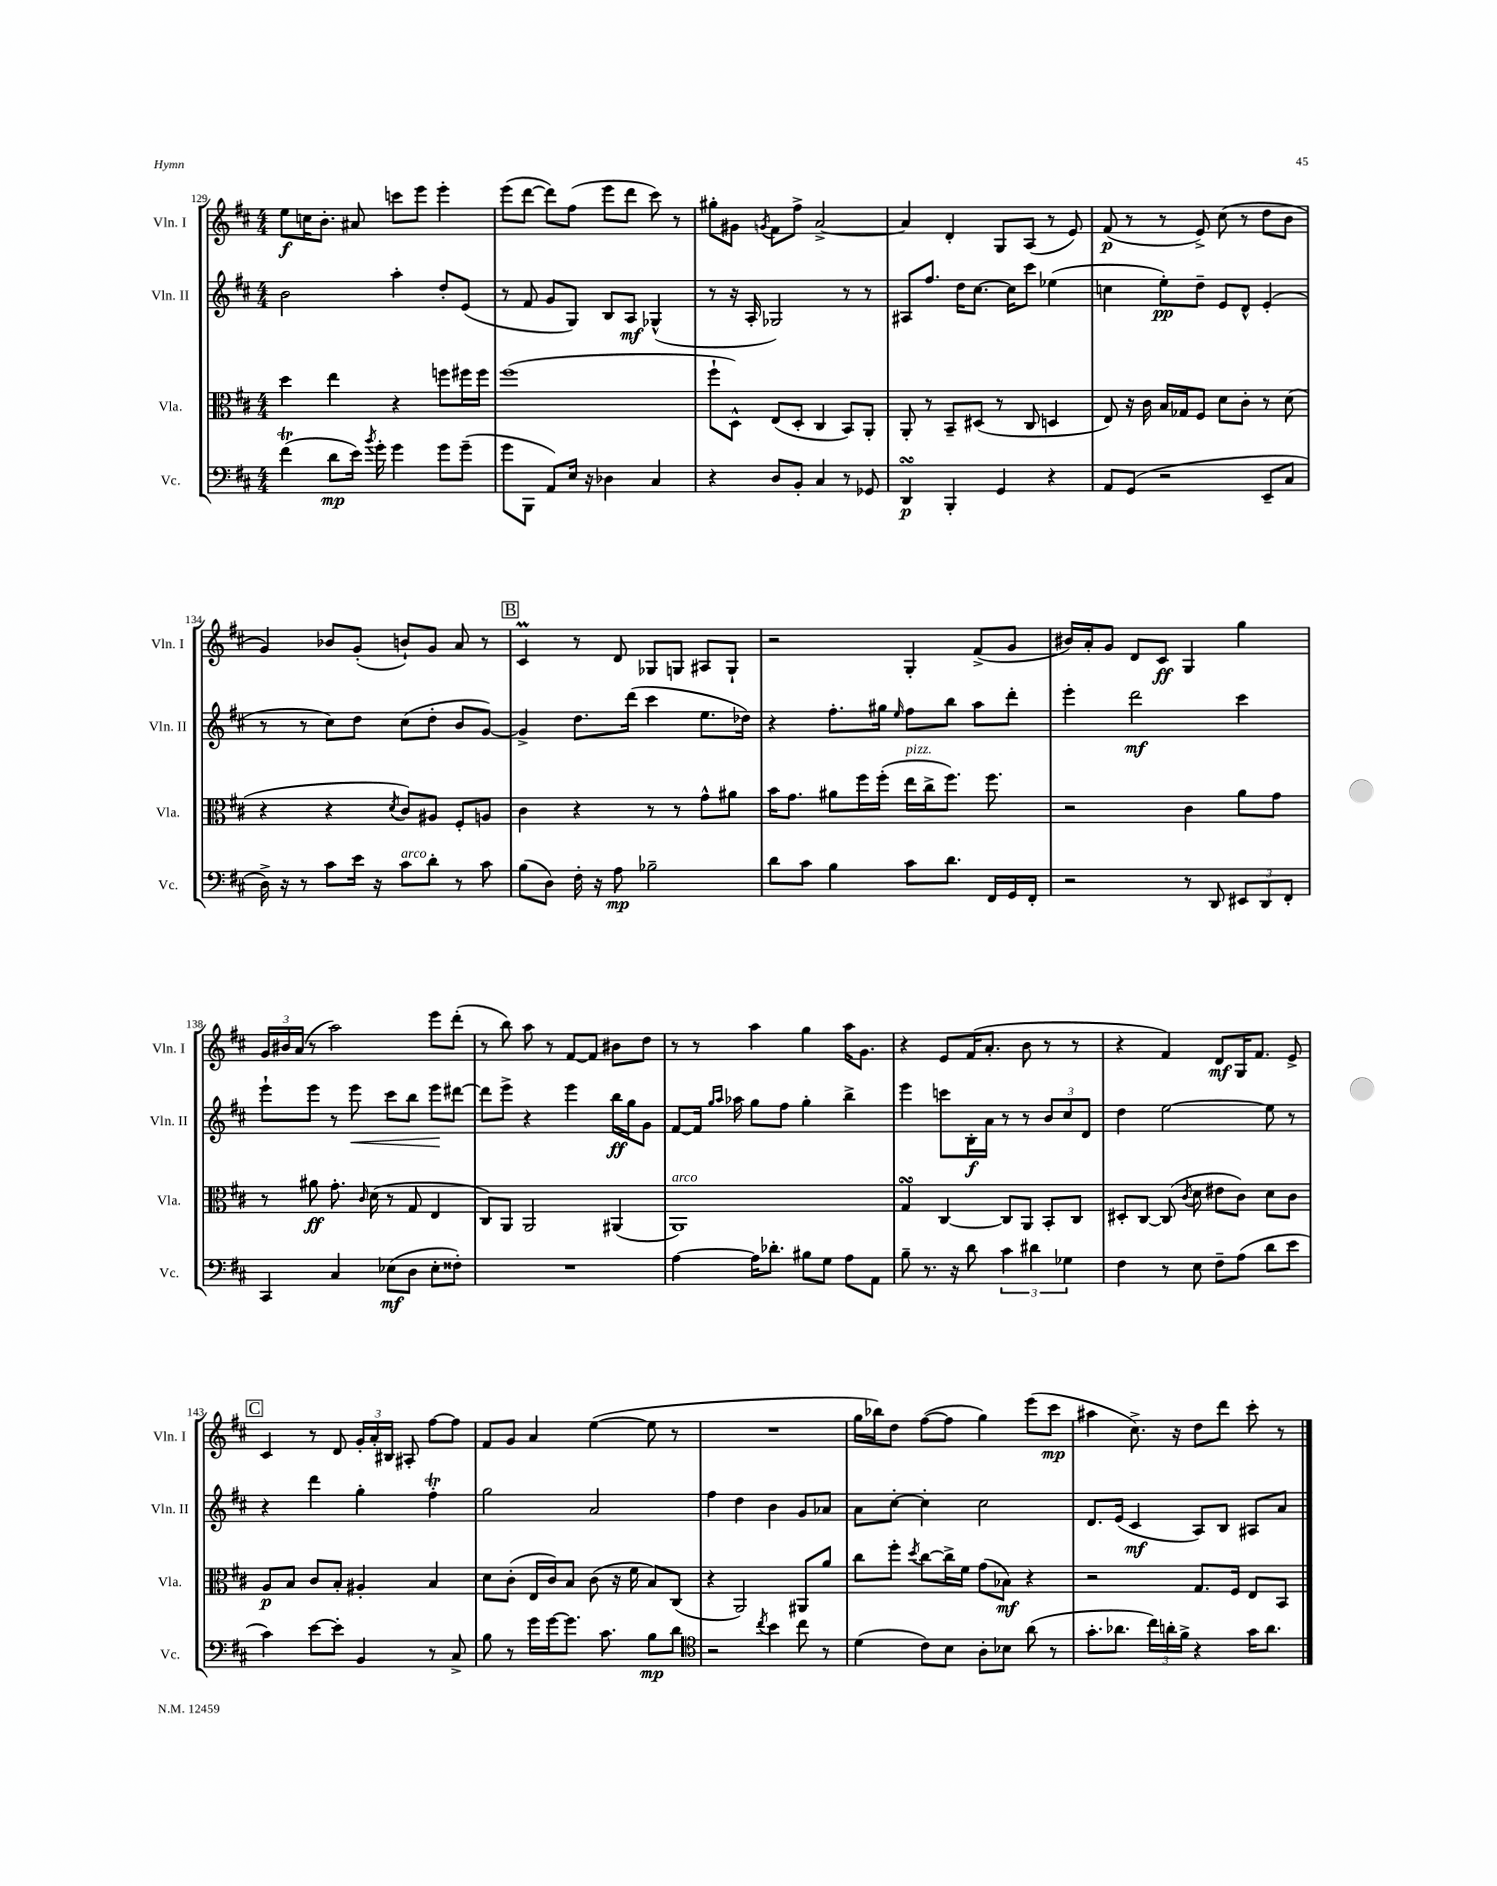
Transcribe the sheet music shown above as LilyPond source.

<<
\new StaffGroup <<
\new Staff = "s0" \with { instrumentName = "Vln. I" shortInstrumentName = "Vln. I" } {
    \clef treble \key d \major \numericTimeSignature \time 4/4
    \autoBeamOff e''8[\f c''16 b'8.]-. ais'8 c'''8[ e'''8] e'''4-. |
    e'''8[( d'''8]~ d'''8[) fis''8]( e'''8[ d'''8] cis'''8) r8 |
    gis''8[-. gis'8] \acciaccatura { g'8 } fis'8[ fis''8]-> a'2~-> |
    a'4 d'4-. g8[ a8]( r8 e'8) |
    fis'8\p( r8 r8 e'8->) cis''8( r8 d''8[ b'8] |
    g'4) bes'8[ g'8]-.( b'8[-!) g'8] a'8 r8 |
    \mark \markup { \box "B" } cis'4\prall r8 d'8 ges8[ g8] ais8[ g8]-! |
    r2 g4-. fis'8[->( g'8] |
    bis'16[) a'16-. g'8] d'8[ cis'8]\ff g4 g''4 |
    \tuplet 3/2 { g'16[ bis'16 a'16]( } r8 a''2) e'''8[ d'''8]-.( |
    r8 b''8) a''8 r8 fis'8[~ fis'8] bis'8[ d''8] |
    r8 r8 a''4 g''4 a''16[ g'8.] |
    r4 e'8[ fis'16( a'8.]-. b'8 r8 r8 |
    r4 fis'4) d'8[\mf g16 fis'8.] e'8-> |
    \mark \markup { \box "C" } cis'4 r8 d'8 \tuplet 3/2 { g'16[-. a'16-. bis16] } ais8-. fis''8[~ fis''8] |
    fis'8[ g'8] a'4 e''4~( e''8 r8 |
    R1 |
    g''16[ bes''16) d''8] fis''8[~( fis''8] g''4) e'''8[( cis'''8]\mp |
    ais''4 cis''8.->) r16 d''8[ d'''8] cis'''8-. r8 \bar "|." |
}
\new Staff = "s1" \with { instrumentName = "Vln. II" shortInstrumentName = "Vln. II" } {
    \clef treble \key d \major \numericTimeSignature \time 4/4
    \autoBeamOff b'2 a''4-. d''8[-. e'8]( |
    r8 fis'8 g'8[ g8]) b8[ a8]\mf ges4-^( |
    r8 r16 a16-. ges2) r8 r8 |
    ais8[ fis''8.] d''16[ cis''8.]~ cis''16[ cis'''8] ees''4( |
    c''4 e''8[-.\pp) d''8]-- e'8[ d'8]-^ e'4-.( |
    r8 r8 cis''8[) d''8] cis''8[( d''8]-. b'8[ g'8]~) |
    \mark \markup { \box "B" } g'4-> d''8.[ d'''16]( cis'''4 e''8.[ des''16]) |
    r4 fis''8.[-. gis''16] \grace { e''16 } fis''8[ b''8] a''8[ d'''8]-. |
    e'''4-. d'''2\mf cis'''4 |
    e'''8[-! e'''8] r8 e'''8\< cis'''8[ b''8] e'''8[\! dis'''8]~ |
    dis'''8[ e'''8]-> r4 e'''4 b''16[\ff g''16 g'8] |
    fis'8[~ fis'16] \grace { g''16[ a''16] } aes''16 g''8[ fis''8] g''4-. b''4-> |
    e'''4 c'''8[ b16-.\f a'16] r8 r8 \tuplet 3/2 { b'8[ cis''8 d'8] } |
    d''4 e''2~ e''8 r8 |
    \mark \markup { \box "C" } r4 d'''4 g''4-. fis''4-.\trill |
    g''2 a'2 |
    fis''4 d''4 b'4 g'8[ aes'8] |
    a'8[ cis''8]~-. cis''4-. cis''2 |
    d'8.[ e'16]( cis'4\mf a8[) b8] ais8[ a'8] \bar "|." |
}
\new Staff = "s2" \with { instrumentName = "Vla." shortInstrumentName = "Vla." } {
    \clef alto \key d \major \numericTimeSignature \time 4/4
    \autoBeamOff d''4 e''4 r4 f''8[ fis''16 fis''16] |
    fis''1( |
    fis''8[-! d8]-^) e8[( d8]-. cis4 b,8[) a,8]-. |
    a,8-. r8 b,8[-- dis8]( r8 cis8 d4 |
    e8) r16 cis'16 b16[ ges16 fis8] d'8[ cis'8]-. r8 d'8( |
    r4 r4 \acciaccatura { d'8 } cis'8[) ais8] fis8[-. a8] |
    \mark \markup { \box "B" } cis'4 r4 r8 r8 g'8[-^ ais'8] |
    b'16[ g'8.] ais'8[ fis''16 fis''16]-.( e''16[^\markup { \italic "pizz." } cis''16-> fis''8.]) fis''8. |
    r2 cis'4 a'8[ g'8] |
    r8 ais'8\ff g'8.-. \grace { cis'16 } d'16( r8 g8 e4 |
    cis8[) a,8] a,2 ais,4( |
    a,1^\markup { \italic "arco" }) |
    g4\turn cis4~ cis8[ a,8] b,8[-. cis8] |
    dis8[-. cis8]~ cis8( \acciaccatura { cis'8 } d'8 eis'8[ cis'8]) d'8[ cis'8] |
    \mark \markup { \box "C" } a8[\p b8] cis'8[ b8]-. ais4-. b4 |
    d'8[ cis'8]-.( e16[ cis'16) b8] cis'8( r16 fis'16 b8[) cis8]( |
    r4 a,2) ais,8[ a'8] |
    cis''8[ fis''8]-. \acciaccatura { d''8 } cis''8[~ cis''16-> fis'16] g'8[( bes8]\mf) r4 |
    r2 g8.[ fis16] e8[ b,8] \bar "|." |
}
\new Staff = "s3" \with { instrumentName = "Vc." shortInstrumentName = "Vc." } {
    \clef bass \key d \major \numericTimeSignature \time 4/4
    \autoBeamOff fis'4\trill( d'8[\mp e'16]) \acciaccatura { b'8 } g'16-. g'4 g'8[ g'8]--( |
    g'8[ b,,8] a,8[) e16] r16 des4 cis4 |
    r4 d8[ b,8]-. cis4 r8 ges,8 |
    d,4\turn\p b,,4-. g,4 r4 |
    a,8[ g,8]( r2 e,8[-- cis8] |
    d16->) r16 r8 cis'8[ e'16] r16 cis'8[^\markup { \italic "arco" } d'8]-. r8 cis'8 |
    \mark \markup { \box "B" } b8[( d8]) fis16-. r16 a8\mp bes2-- |
    d'8[ cis'8] b4 cis'8[ d'8.] fis,16[ g,16 fis,16]-. |
    r2 r8 d,8 \tuplet 3/2 { eis,8[ d,8 fis,8]-. } |
    cis,4 cis4 ees8[\mf( d8] ees8[-. fisis8]-.) |
    R1 |
    a4~ a16[ des'8.]-. bis8[ g8] a8[ a,8] |
    b8-- r8. r16 d'8 \tuplet 3/2 { cis'4 dis'4 ges4 } |
    fis4 r8 e8 fis8[-- a8]( d'8[ e'8] |
    \mark \markup { \box "C" } cis'4) e'8[~ e'8]-. b,4 r8 cis8-> |
    b8 r8 g'16[ g'16~ g'8.] cis'8. b8[\mp d'8] |
    \clef tenor r2 \acciaccatura { cis''8 } b'4 cis''8 r8 |
    d'4( cis'8[) b8] a8[-. bes8] a'8( r8 |
    g'8.[-. aes'8.] \tuplet 3/2 { cis''16[) a'16-. fis'16]-> } r4 g'16[ a'8.] \bar "|." |
}
>>
>>
\layout { \context { \Score currentBarNumber = #129 } }
